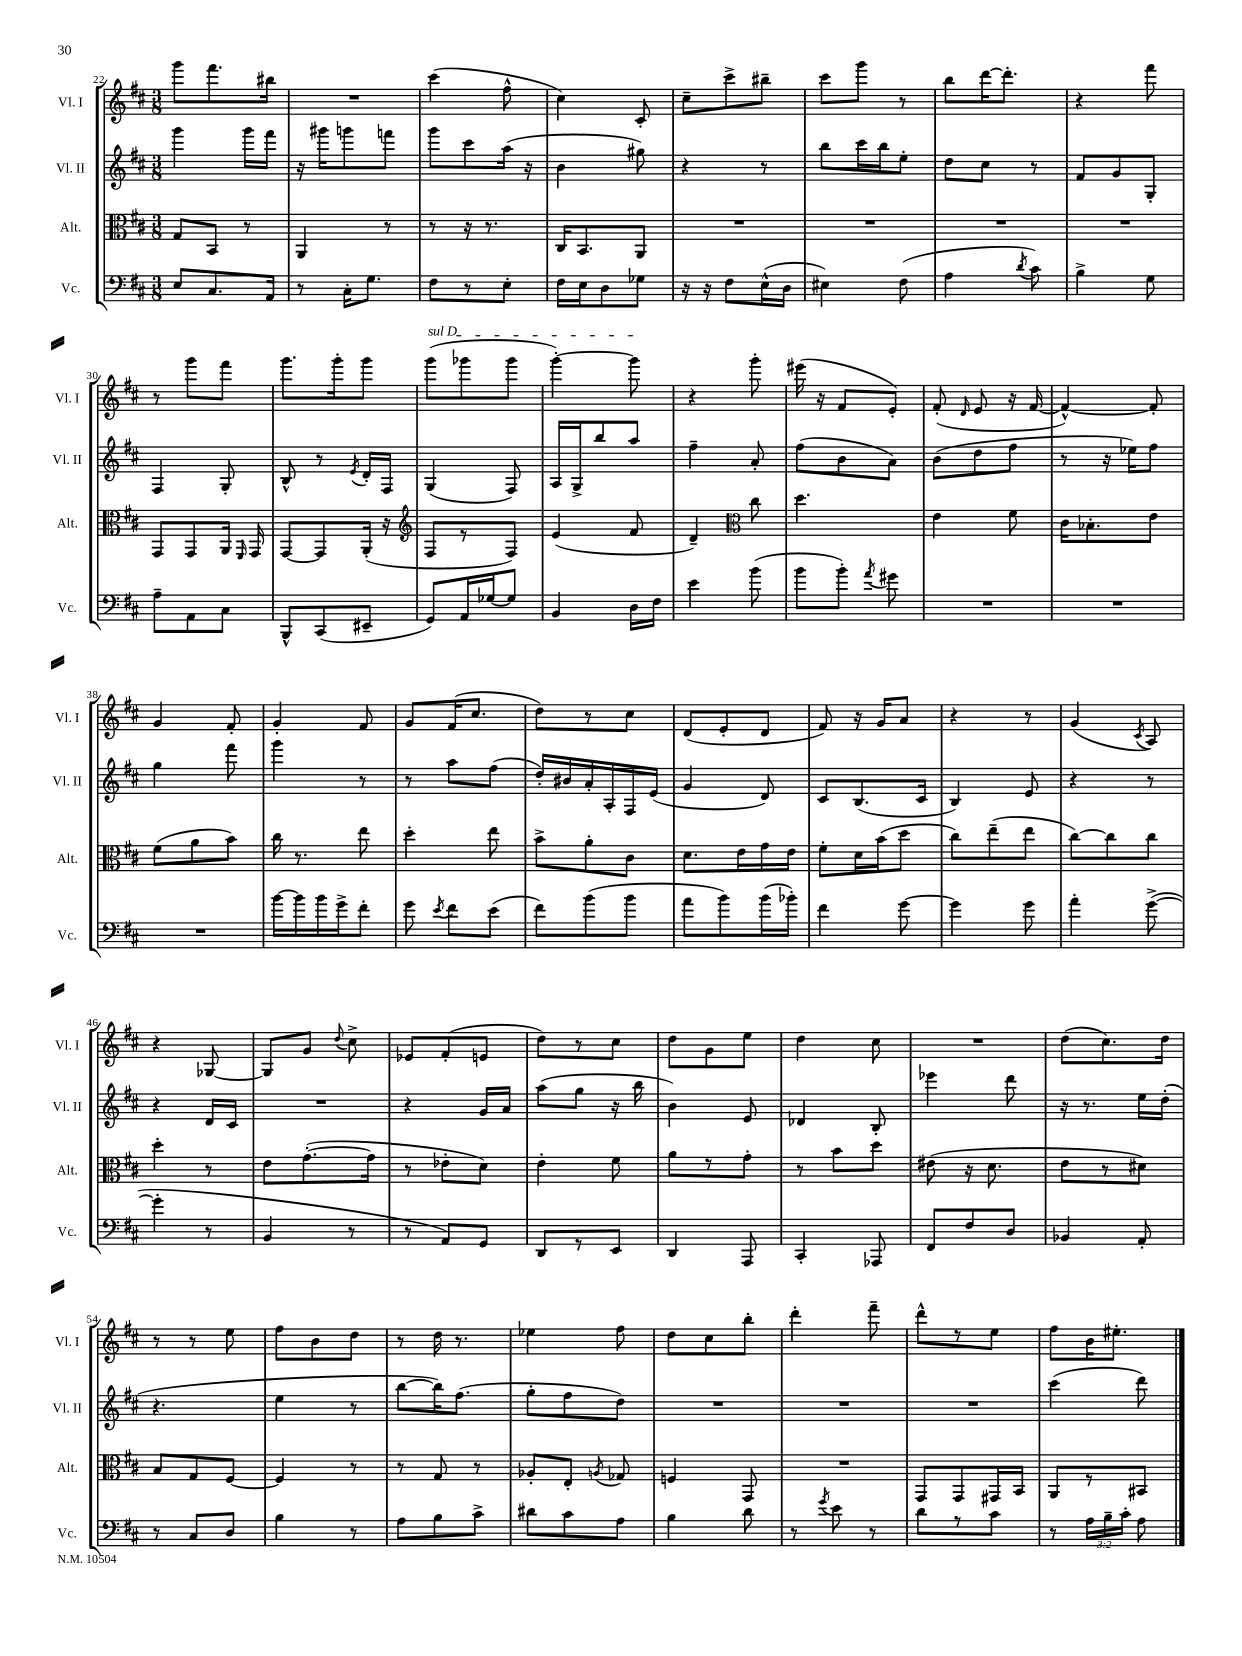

**kern	**kern	**kern	**kern
*part4	*part3	*part2	*part1
*staff4	*staff3	*staff2	*staff1
*I"Vc.	*I"Alt.	*I"Vl. II	*I"Vl. I
*I'Vc.	*I'Alt.	*I'Vl. II	*I'Vl. I
*clefF4	*clefC3	*clefG2	*clefG2
*k[f#c#]	*k[f#c#]	*k[f#c#]	*k[f#c#]
*M3/8	*M3/8	*M3/8	*M3/8
=22	=22	=22	=22
8E/L	8G/L	4ggg\	8ggg\L
8.C#/	8BB/J	.	8.fff#\
.	8r	16ggg\LL	.
16AA/Jk	.	16fff#\JJ	16bb#X\Jk
=23	=23	=23	=23
8r	4AA/	16r	4.r
.	.	16ggg#X\KL	.
16C#'\KL	.	8gggn\	.
8.G\J	.	.	.
.	8r	8fffn\J	.
=24	=24	=24	=24
8F#\L	8r	8ggg\L	(4ccc#\
8r	16r	8ccc#\	.
.	8.r	.	.
8E'\J	.	(16aa\Jk	8ff#^^\
.	.	16r	.
=25	=25	=25	=25
16F#\LL	16C#/KL	4b\	4cc#\)
16E\J	8.BB/	.	.
8D\	.	.	.
8G-X\J	8AA/J	8gg#X\)	8c#'/
=26	=26	=26	=26
16r	4.r	4r	8cc#~\L
16r	.	.	.
8F#\L	.	.	8ccc#^\
(16E^^\L	.	8r	8bb#X~\J
16D\JJ	.	.	.
=27	=27	=27	=27
4E#X\)	4.r	8bb\L	8ccc#\L
.	.	16ccc#\L	8ggg\J
.	.	16bb\J	.
(8F#\	.	8ee'\J	8r
=28	=28	=28	=28
4A\	4.r	8dd\L	8bb\L
.	.	8cc#\J	[16ddd\K
.	.	.	8.ddd'\J]
8qd/	.	.	.
8c#\)	.	8r	.
=29	=29	=29	=29
4B^\	4.r	8f#/L	4r
.	.	8g/	.
8G\	.	8G'/J	8fff#\
!!LO:LB:g=z
=30	=30	=30	=30
8A~\L	8GG/L	4F#/	8r
8AA\	8GG/	.	8ggg\L
8C#\J	16AA/Jk	8G'/	8fff#\J
.	16qqFF#/	.	.
.	16GG/	.	.
=31	=31	=31	=31
8BBB^^/L	[8GG/L	8B^^/	8.ggg\L
(8CC#/	8GG/]	8r	.
.	.	.	16ggg'\k
.	.	8qe/	.
8EE#X~/J	(16AA'/Jk	16d'/LL	8ggg\J
.	16r	16F#/JJ	.
=32	=32	=32	=32
*	*clefG2	*	*
!	!	!	!LO:TX:a:i:t=sul D
8GG/L)	8F#/L	(4G/	(8ggg\L
16AA/L	8r	.	8ggg-X\
[16G-X/J	.	.	.
8G-/J]	8F#/J)	8F#/)	8ggg-\J
=33	=33	=33	=33
4BB/	(4e/	16A/LL	[4ggg'\)
.	.	16G^/J	.
.	.	8bb/	.
16D\LL	8f#/	8aa/J	8ggg\]
16F#\JJ	.	.	.
=34	=34	=34	=34
4e\	4d~/)	4ff#~\	4r
*	*clefC3	*	*
(8b\	8cc#\	8a'/	8ggg'\
=35	=35	=35	=35
8b\L	4.dd\	(8ff#\L	(16eee#X\
.	.	.	16r
8b'\J)	.	8b\	8f#/L
8qa/	.	.	.
8g#X\	.	8a\J)	8e'/J)
=36	=36	=36	=36
4.r	4e\	(8b\L	(8f#'/
.	.	.	16qqd/
.	.	8dd\	8e/
.	8f#\	8ff#\J	16r
.	.	.	[16f#/
=37	=37	=37	=37
4.r	16c#\KL	8r	4f#^^/_)
.	8.B-X'\	.	.
.	.	16r	.
.	.	16ee-X\KL)	.
.	8e\J	8ff#\J	8f#'/]
!!LO:LB:g=z
=38	=38	=38	=38
4.r	(8f#\L	4gg\	4g/
.	8a\	.	.
.	8b\J)	8fff#\	8f#'/
=39	=39	=39	=39
[16b\LL	16cc#\	4ggg\	4g'/
16b\]	8.r	.	.
16b\	.	.	.
16g^\J	.	.	.
8f#'\J	8ee\	8r	8f#/
=40	=40	=40	=40
8g\	4dd'\	8r	8g/L
8qe/	.	.	.
8f#\L	.	8aa\L	(16f#/K
.	.	.	8.cc#/J
(8e\J	8ee\	(8ff#\J	.
=41	=41	=41	=41
8f#\L)	8b^\L	16dd'/LL)	8dd\L)
.	.	16b#X/	.
(8b\	8a'\	16a'/	8r
.	.	16A'/	.
8b\J	8c#\J	16F#/	8cc#\J
.	.	(16e/JJ	.
=42	=42	=42	=42
8a\L	8.d\L	4g/	(8d/L
8b\)	.	.	8e'/
.	16e\L	.	.
(16b\L	16g\	8d/)	8d/J
16b-X'\JJ)	16e\JJ	.	.
=43	=43	=43	=43
4f#\	8f#'\L	8c#/L	8f#/)
.	16d\L	(8.B/	16r
.	(16b\J	.	16g/KL
[8g\	8dd\J	.	8a/J
.	.	16c#/Jk	.
=44	=44	=44	=44
4g\]	8cc#\L)	4B/)	4r
.	(8ee~\	.	.
8g\	8ee\J	8e/	8r
=45	=45	=45	=45
4a'\	[8cc#\L)	4r	(4g/
.	8cc#\]	.	.
.	.	.	8qc#/
([8g^\	8cc#\J	8r	8A/)
!!LO:LB:g=z
=46	=46	=46	=46
4g'\]	4dd'\	4r	4r
8r	8r	16d/LL	[8G-X/
.	.	16c#/JJ	.
=47	=47	=47	=47
4BB/	8e\L	4.r	8G-/L]
.	([8.g'\	.	8g/J
.	.	.	8qqdd/
8r	.	.	8cc#^\
.	16g\Jk]	.	.
=48	=48	=48	=48
8r	8r	4r	8e-X/L
8AA/L)	8e-X'\L	.	(8f#'/
8GG/J	8d\J)	16g/LL	8en/J
.	.	16a/JJ	.
=49	=49	=49	=49
8DD/L	4e'\	(8aa\L	8dd\L)
8r	.	8gg\J	8r
8EE/J	8f#\	16r	8cc#\J
.	.	16bb\	.
=50	=50	=50	=50
4DD/	8a\L	4b\)	8dd\L
.	8r	.	8g\
8AAA/	8g'\J	8e/	8ee\J
=51	=51	=51	=51
4CC#'/	8r	4d-X/	4dd\
.	8b\L	.	.
8AAA-X/	8dd\J	8B'/	8cc#\
=52	=52	=52	=52
8FF#/L	(8e#X\	4eee-X\	4.r
8F#/	16r	.	.
.	8.d\	.	.
8D/J	.	8ddd\	.
=53	=53	=53	=53
4BB-X/	8e\L	16r	(8dd\L
.	.	8.r	.
.	8r	.	8.cc#\)
8AA'/	8d#X\J)	16ee\LL	.
.	.	(16dd'\JJ	16dd\Jk
!!LO:LB:g=z
=54	=54	=54	=54
8r	8B/L	4.r	8r
8C#/L	8G/	.	8r
8D/J	[8F#/J	.	8ee\
=55	=55	=55	=55
4B\	4F#/]	4ee\	8ff#\L
.	.	.	8b\
8r	8r	8r	8dd\J
=56	=56	=56	=56
8A\L	8r	[8bb\L	8r
8B\	8G/	16bb\K])	16dd\
.	.	(8.ff#\J	8.r
8c#^\J	8r	.	.
=57	=57	=57	=57
8d#X\L	8A-X'/L	8gg'\L	4ee-X\
8c#\	8E'/J	8ff#\	.
.	8qAn/	.	.
8A\J	8G-X/	8dd\J)	8ff#\
=58	=58	=58	=58
4B\	4Fn/	4.r	8dd\L
.	.	.	8cc#\
8d\	8GG/	.	8bb'\J
=59	=59	=59	=59
8r	4.r	4.r	4ddd'\
8qg/	.	.	.
8e\	.	.	.
8r	.	.	8fff#~\
=60	=60	=60	=60
8d\L	8GG/L	4.r	8ddd^^\L
8r	8GG/	.	8r
8c#\J	16GG#X/L	.	8ee\J
.	16BB/JJ	.	.
=61	=61	=61	=61
8r	8AA/L	(4ccc#\	8ff#\L
24A\LL	8r	.	16b\K
24B~\	.	.	.
.	.	.	8.ee#X'\J
24c#'\JJ	.	.	.
8A\	8BB#X/J	8ddd\)	.
==	==	==	==
*-	*-	*-	*-
